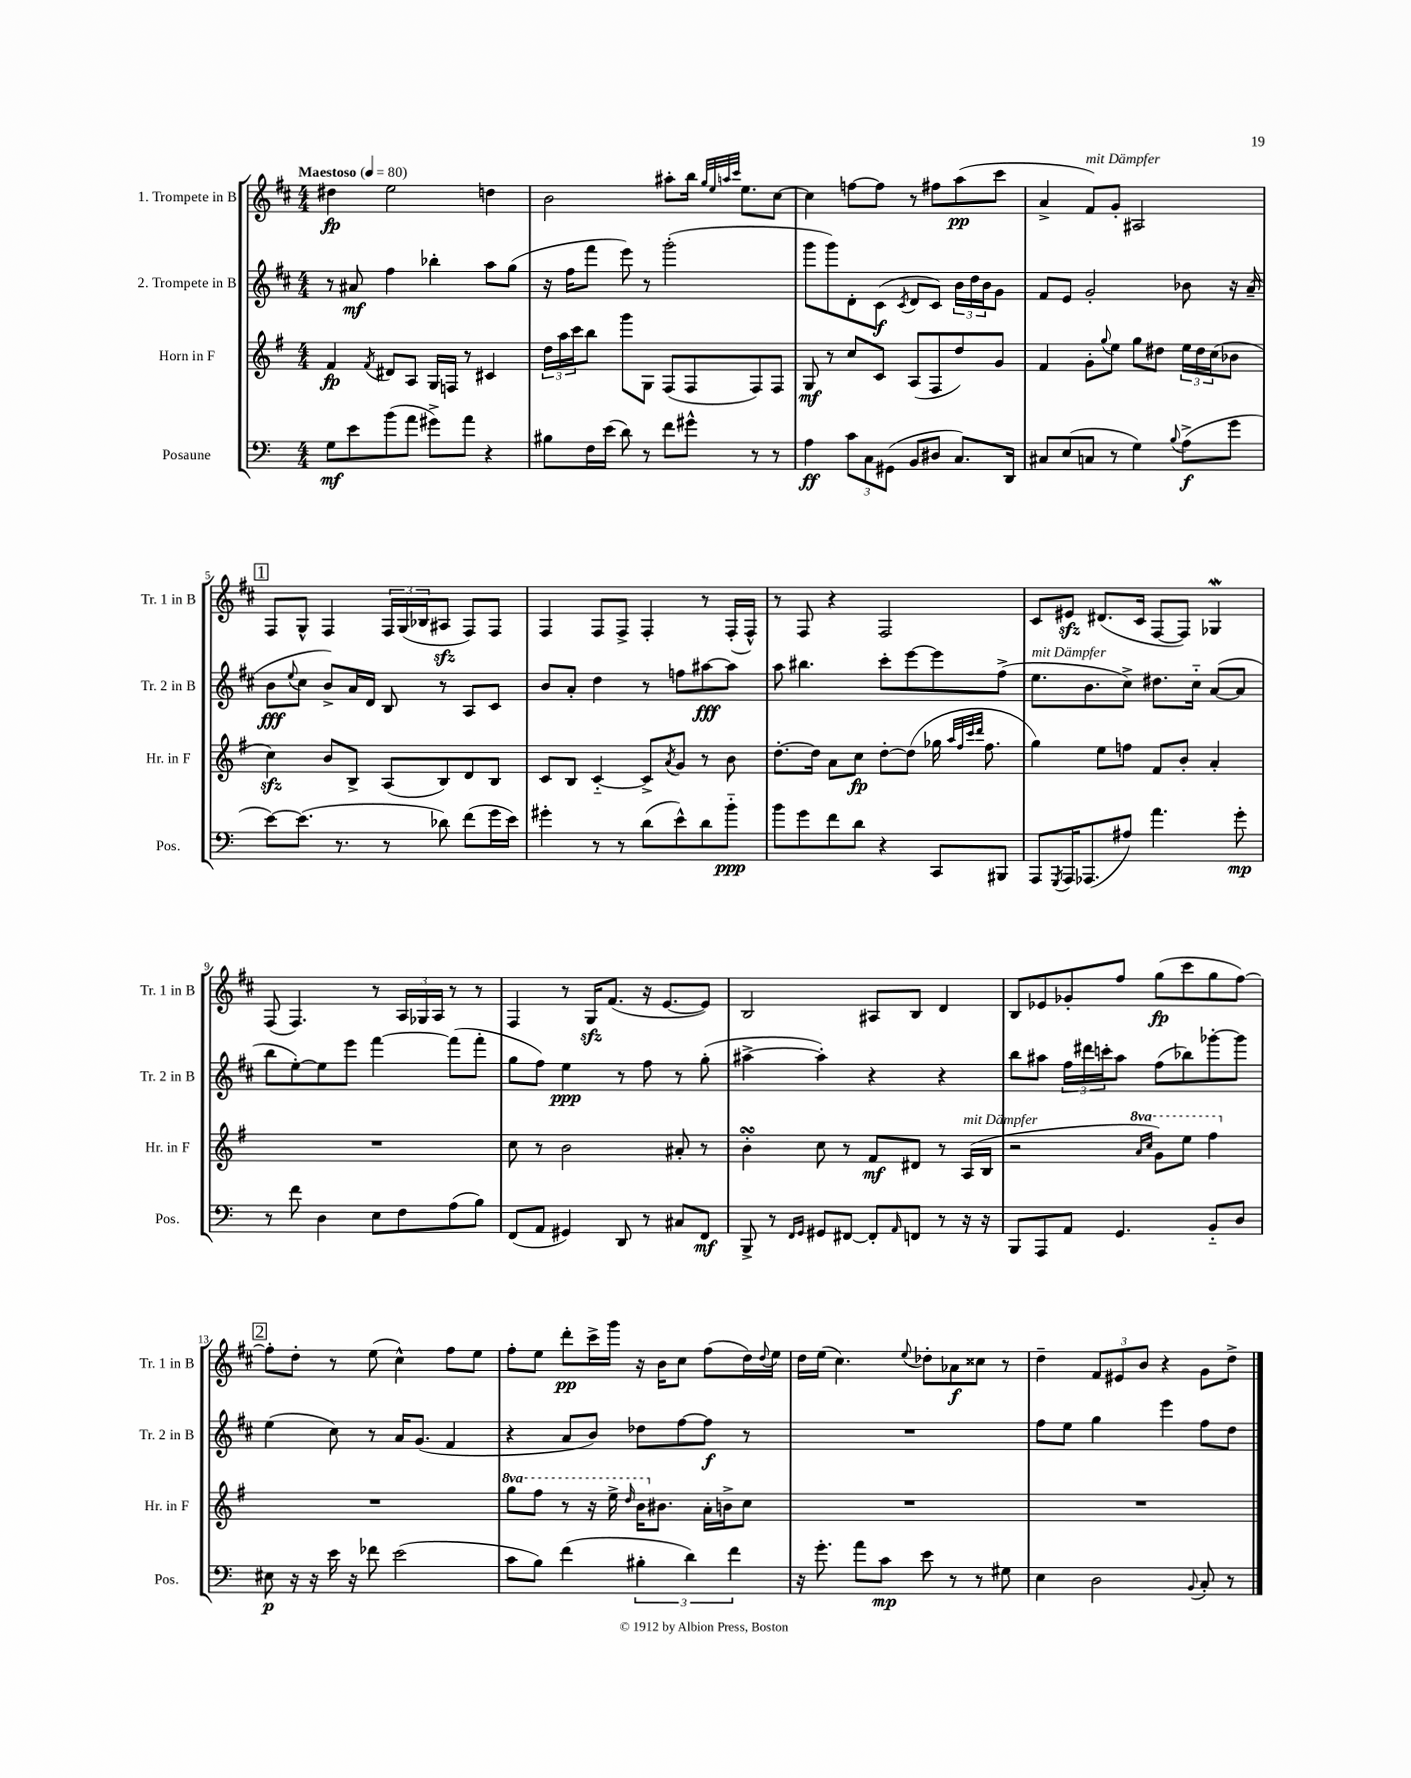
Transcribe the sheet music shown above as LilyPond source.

<<
\new StaffGroup <<
\new Staff = "s0" \with { instrumentName = "1. Trompete in B" shortInstrumentName = "Tr. 1 in B" } {
    \clef treble \key d \major \numericTimeSignature \time 4/4 \tempo "Maestoso" 4 = 80
    dis''4\fp e''2 d''4 |
    b'2 ais''8-. b''16 \grace { g''32 e''32 a''32 cis'''32 } e''8. cis''8~ |
    cis''4 f''8~ f''8 r8 fis''8 a''8\pp( cis'''8 |
    a'4-> fis'8^\markup { \italic "mit Dämpfer" }) g'8-. ais2 |
    \mark \markup { \box "1" } fis8 g8-^ fis4 \tuplet 3/2 { fis16 g16( bes16 } ais8\sfz fis8) fis8 |
    fis4 fis8 fis8-> fis4-. r8 fis16-.( fis16-^) |
    r8 fis8 r4 fis2 |
    cis'8 eis'8\sfz dis'8.( cis'16 fis8~ fis8) ges4\mordent |
    fis8( fis4.) r8 \tuplet 3/2 { a16 ges16 a16 } r8 r8 |
    fis4 r8 g16\sfz fis'8.( r16 e'8.~ e'8) |
    b2 ais8 b8 d'4 |
    b8 ees'8 ges'8-. fis''8 g''8\fp( cis'''8 g''8 fis''8~) |
    \mark \markup { \box "2" } fis''8-. d''8-. r8 e''8( cis''4-^) fis''8 e''8 |
    fis''8-. e''8 d'''8-.\pp cis'''16-> g'''16 r16 b'16 cis''8 fis''8( d''16) \appoggiatura { d''8 } e''16 |
    d''16 e''16( cis''4.) \appoggiatura { e''8 } des''8-. aes'8\f cisis''8 r8 |
    d''4-- \tuplet 3/2 { fis'8 eis'8 b'8 } r4 g'8 d''8-> \bar "|." |
}
\new Staff = "s1" \with { instrumentName = "2. Trompete in B" shortInstrumentName = "Tr. 2 in B" } {
    \clef treble \key d \major \numericTimeSignature \time 4/4
    r8 ais'8\mf fis''4 bes''4-. a''8 g''8( |
    r16 fis''16 fis'''8 e'''8) r8 g'''2-.( |
    g'''8 g'''8) d'8-. cis'8\f( \acciaccatura { cis'8 } d'8 cis'8) \tuplet 3/2 { b'16 d''16 b'16 } g'8 |
    fis'8 e'8 g'2-. bes'8 r16 a'16--( |
    \mark \markup { \box "1" } b'8\fff \appoggiatura { e''8 } cis''8 b'8->) a'16 d'16 b8 r8 a8 cis'8 |
    b'8 a'8-. d''4 r8 f''8 ais''8~\fff ais''8 |
    a''8 bis''4. cis'''8-. e'''8~ e'''8 fis''8->( |
    e''8.^\markup { \italic "mit Dämpfer" } b'8. cis''8->) dis''8. cis''16-_ a'8~( a'8 |
    b''8 e''8~-.) e''8 e'''8 fis'''4~ fis'''8( fis'''8-. |
    g''8 fis''8) e''4\ppp r8 fis''8 r8 g''8-.( |
    ais''4~-> ais''4-.) r4 r4 |
    b''8 ais''8 \tuplet 3/2 { fis''16 dis'''16 c'''16-. } ais''8 fis''8( bes''8) ges'''8~-. ges'''8 |
    \mark \markup { \box "2" } e''4( cis''8) r8 a'16 g'8.( fis'4 |
    r4 a'8 b'8) des''8 fis''8~ fis''8\f r8 |
    R1 |
    fis''8 e''8 g''4 e'''4 fis''8 d''8 \bar "|." |
}
\new Staff = "s2" \with { instrumentName = "Horn in F" shortInstrumentName = "Hr. in F" } {
    \clef treble \key g \major \numericTimeSignature \time 4/4 \set Staff.ottavationMarkups = #ottavation-simple-ordinals
    fis'4\fp \acciaccatura { fis'8 } dis'8 a8 g16 f16 r8 cis'4 |
    \tuplet 3/2 { d''16 a''16 c'''16 } b''8 g'''8 g8 fis8( fis8 fis8) fis8 |
    g8\mf r8 c''8 c'8 a8( fis8 d''8) g'8 |
    fis'4 g'8-. \appoggiatura { g''8 } e''8 g''8 dis''8 \tuplet 3/2 { e''16 dis''16 c''16( } bes'8 |
    \mark \markup { \box "1" } c''4\sfz) b'8 b8-> a8( b8) d'8 b8 |
    c'8 b8 c'4~-_ c'8-> \acciaccatura { a'8 } g'8 r8 b'8 |
    d''8.~-. d''16 a'8 c''8\fp d''8~-. d''8( ges''16 \grace { a''32 fis''32 c'''32 d'''32 } fis''8. |
    g''4) e''8 f''8 fis'8 b'8-. a'4-. |
    R1 |
    c''8 r8 b'2 ais'8-. r8 |
    b'4-.\turn c''8 r8 fis'8\mf dis'8 r8 a16^\markup { \italic "mit Dämpfer" }( b16 |
    r2 \ottava #1 \grace { a''16 c'''16 } g''8) e'''8 fis'''4 \ottava #0 |
    \mark \markup { \box "2" } R1 |
    \ottava #1 g'''8 fis'''8 r8 r16 e'''16-> \grace { d'''16 } b''16 \ottava #0 bis'8. a'16-. b'16-> c''8 |
    R1 |
    R1 \bar "|." |
}
\new Staff = "s3" \with { instrumentName = "Posaune" shortInstrumentName = "Pos." } {
    \clef bass \key c \major \numericTimeSignature \time 4/4
    g8\mf e'8 b'8( a'8 gis'8->) a'8 r4 |
    bis8 f16 e'16( d'8) r8 f'8 gis'8-^ r8 r8 |
    a4\ff \tuplet 3/2 { c'8 c8 gis,8( } b,8 dis8 c8.) d,16 |
    cis8 e8( c8 r8 g4) \appoggiatura { b8 } a8->\f( g'8 |
    \mark \markup { \box "1" } e'8~) e'8.( r8. r8 des'8) f'8( g'16 e'16) |
    gis'4-. r8 r8 d'8( e'8-^) d'8 b'8-_\ppp |
    b'8 g'8 f'8 d'8 r4 c,8 bis,,8 |
    a,,8 \acciaccatura { g,,8 } a,,16 aes,,8.( ais8) a'4. g'8-.\mp |
    r8 f'8 d4 e8 f8 a8( b8) |
    f,8( a,8 gis,4) d,8 r8 cis8 f,8\mf |
    b,,8-> r8 \grace { f,16 g,16 } gis,8 fis,8~ fis,8-. \grace { a,16 } f,8 r8 r16 r16 |
    b,,8 a,,8 a,8 g,4. b,8-_ d8 |
    \mark \markup { \box "2" } eis8\p r16 r16 e'16 r16 fes'8 e'2( |
    c'8 b8) f'4( \tuplet 3/2 { bis4-. d'4) f'4 } |
    r16 g'8.-. a'8 c'8\mp e'8 r8 r8 gis8 |
    e4 d2 \appoggiatura { b,8 } c8-. r8 \bar "|." |
}
>>
>>
